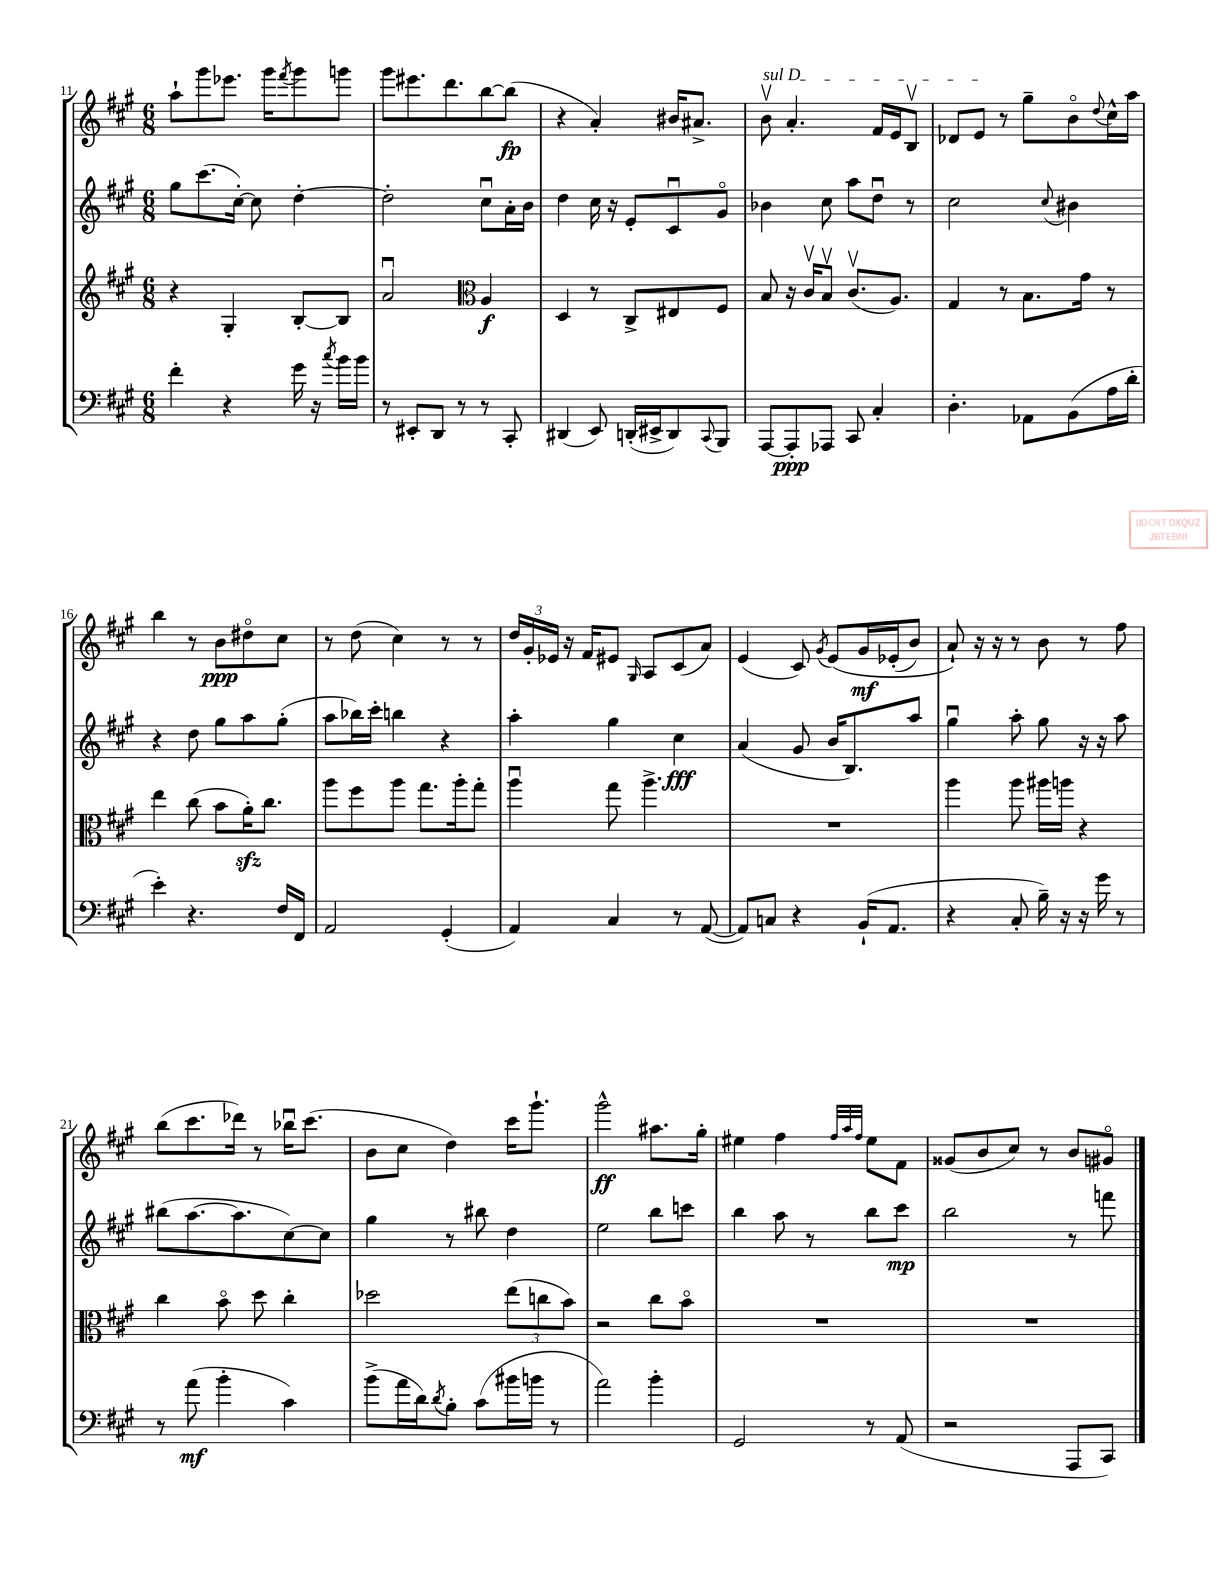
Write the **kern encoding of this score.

**kern	**kern	**kern	**kern
*staff4	*staff3	*staff2	*staff1
*clefF4	*clefG2	*clefG2	*clefG2
*k[f#c#g#]	*k[f#c#g#]	*k[f#c#g#]	*k[f#c#g#]
*M6/8	*M6/8	*M6/8	*M6/8
4f#'	4r	8gg#	8aa`
.	.	(8.ccc#	8ggg#
4r	4G#'	.	8.eee-
.	.	[16cc#')	.
.	.	8cc#]	.
.	.	.	16ggg#
.	.	.	8qfff#
16g#	[8B'	[4dd'	8ggg#
16r	.	.	.
8qcc#	.	.	.
16b	8B]	.	8ggg
16b	.	.	.
=	=	=	=
8r	2au	2dd']	8ggg#
8EE#'	.	.	8.eee#
8DD	.	.	.
.	.	.	8.ddd
8r	.	.	.
*	*clefC3	*	*
8r	4A	8cc#u	[8bb
8CC#'	.	16a'	(8bb]
.	.	16b	.
=	=	=	=
(4DD#	4D	4dd	4r
8EE)	8r	16cc#	4a')
.	.	16r	.
(16DD'	8C#^	8e'	.
16EE#^	.	.	.
8DD)	8E#	8c#u	16b#
.	.	.	8.a#^
8qqCC#	.	.	.
8BBB	8F#	8g#o	.
=	=	=	=
[8AAA	8B	4b-	8bv
8AAA']	16r	.	4.a'
.	16c#v	.	.
8AAA-	8Bv	8cc#	.
8CC#	(8.c#v	8aa	.
4C#'	.	8ddu	16f#
.	8.A)	.	16e
.	.	8r	8Bv
=	=	=	=
4.D'	4G#	2cc#	8d-
.	.	.	8e
.	8r	.	8r
8AA-	8.B	.	8gg#~
.	.	8qqcc#	.
(8BB	.	4b#	8bo
.	16g#	.	.
.	.	.	8qqdd
16A	8r	.	16cc#^^
16d'	.	.	16aa
=	=	=	=
4e')	4ee	4r	4bb
4.r	(8cc#	8dd	8r
.	8b	8gg#	8b
.	16a')	8aa	8dd#o
.	8.cc#	.	.
16F#	.	(8gg#'	8cc#
16FF#	.	.	.
=	=	=	=
2AA	8aa	8aa	8r
.	8ff#	16bb-)	(8dd
.	.	16ccc#'	.
.	8aa	4bb	4cc#)
.	8.gg#	.	.
(4GG#'	.	4r	8r
.	16aa'	.	.
.	8gg#'	.	8r
=	=	=	=
4AA)	4aau	4aa'	24dd
.	.	.	24g#'
.	.	.	24e-
.	.	.	16r
.	.	.	16f#
4C#	8gg#	4gg#	8e#
.	.	.	16qqG#
.	4.aa^	.	8A
8r	.	4cc#	(8c#
([8AA	.	.	8a)
=	=	=	=
8AA])	2.r	(4a	(4e
8C	.	.	.
4r	.	8g#	8c#)
.	.	.	8qg#
.	.	16b	&(8e
.	.	8.B)	.
(16BB`	.	.	16g#
8.AA	.	.	(16e-'
.	.	8aa	8b)
=	=	=	=
4r	4aa	4gg#u	8a`&)
.	.	.	16r
.	.	.	16r
8C#'	8aa	8aa'	8r
16B~)	16aa#	8gg#	8b
16r	16aa	.	.
16r	4r	16r	8r
16g#	.	16r	.
8r	.	8aa	8ff#
=	=	=	=
8r	4cc#	(8bb#	(8bb
(8a	.	[8.aa	8.ccc#
4b'	8bo	.	.
.	.	8.aa]	16ddd-)
.	8dd	.	8r
4c#)	4cc#'	[8cc#)	16bb-u
.	.	.	(8.ccc#
.	.	8cc#]	.
=	=	=	=
(8b^	2dd-	4gg#	8b
16a	.	.	8cc#
16d)	.	.	.
8qd	.	.	.
8B'	.	8r	4dd)
(8c#	.	8bb#	.
16b#	(12ee	4dd	16ccc#
16b	.	.	8.ggg#`
.	12cc	.	.
8r	.	.	.
.	12b)	.	.
=	=	=	=
2a)	2r	2ee	2ggg#^^
4b'	8cc#	8bb	8.aa#
.	8bo	8ccc	.
.	.	.	16gg#'
=	=	=	=
2GG#	2.r	4bb	4ee#
.	.	8aa	4ff#
.	.	8r	.
.	.	.	32qqff#
.	.	.	32qqaa
.	.	.	32qqff#
8r	.	8bb	8ee#
(8AA	.	8ccc#	8f#
=	=	=	=
2r	2.r	2bb	(8g##
.	.	.	8b
.	.	.	8cc#)
.	.	.	8r
8AAA	.	8r	8b
8CC#)	.	8fff	8g#o
==	==	==	==
*-	*-	*-	*-
